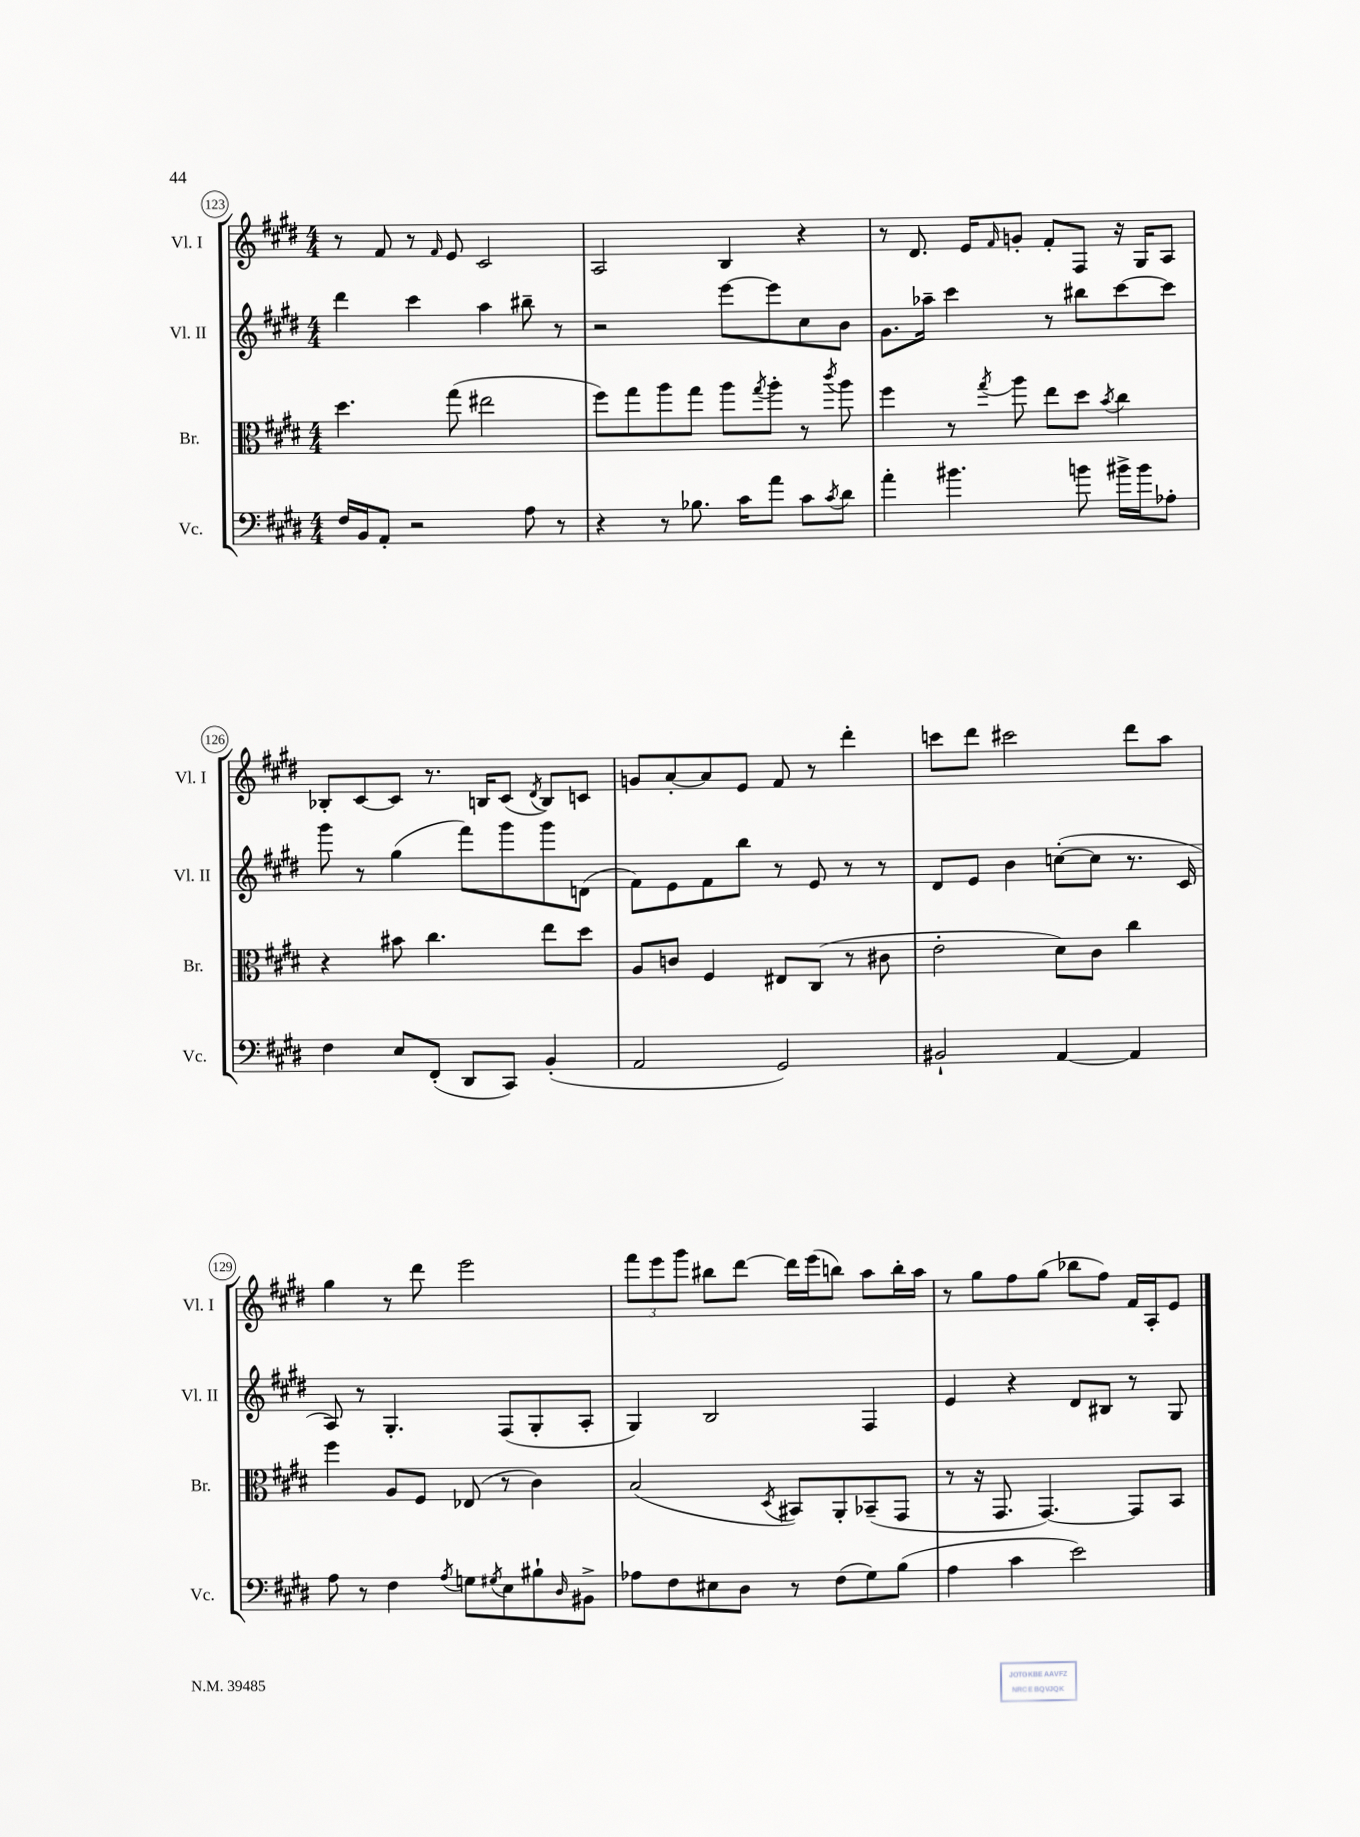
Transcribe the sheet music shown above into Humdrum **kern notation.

**kern	**kern	**kern	**kern
*staff4	*staff3	*staff2	*staff1
*clefF4	*clefC3	*clefG2	*clefG2
*k[f#c#g#d#]	*k[f#c#g#d#]	*k[f#c#g#d#]	*k[f#c#g#d#]
*M4/4	*M4/4	*M4/4	*M4/4
16F#	4.dd#	4ddd#	8r
16BB	.	.	.
8AA'	.	.	8f#
2r	.	4ccc#	8r
.	.	.	16qqf#
.	(8gg#	.	8e
.	2ee#	4aa	2c#
8A	.	8bb#~	.
8r	.	8r	.
=	=	=	=
4r	8ff#)	2r	2A
.	8gg#	.	.
8r	8aa	.	.
8.B-	8gg#	.	.
.	8aa	[8eee	4B
16c#	.	.	.
.	8qgg#	.	.
8a	8aa'	8eee]	.
8c#	8r	8cc#	4r
8qc#	8qccc#	.	.
8d#	8aa	8b	.
=	=	=	=
4a'	4ff#	8.g#	8r
.	.	.	8.d#
.	.	16aa-~	.
4.b#	8r	4ccc#	.
.	.	.	16e
.	8qgg#	.	16qqf#
.	8aa	.	8g'
.	8ee	8r	8f#'
8b	8dd#	8bb#	8F#
.	8qb	.	.
16b#^	4cc#	[8ccc#	16r
16b#	.	.	16G#
8A-'	.	8ccc#]	8A
=	=	=	=
4F#	4r	8ggg#	8B-'
.	.	8r	[8c#
8E	8b#	(4gg#	8c#]
(8FF#'	4.cc#	.	8.r
8DD#	.	8fff#)	.
.	.	.	16B
8CC#)	.	8ggg#	(8c#
.	.	.	8qd#
(4BB'	8ee	8ggg#	8B)
.	8dd#	(8d	8c
=	=	=	=
2AA	8A	8f#)	8g
.	8c	8e	[8a'
.	4F#	8f#	8a]
.	.	8bb	8e
2GG#)	8E#	8r	8f#
.	(8C#	8e	8r
.	8r	8r	4ddd#'
.	8c#	8r	.
=	=	=	=
2BB#`	2e'	8d#	8ccc
.	.	8e	8ddd#
.	.	4b	2ccc#
[4AA	8d#)	([8cc'	.
.	8c#	8cc]	.
4AA]	4cc#	8.r	8ddd#
.	.	.	8aa
.	.	16c#	.
=	=	=	=
8A	4ff#	8A)	4gg#
8r	.	8r	.
4F#	8A	4.G#'	8r
.	8F#	.	8ddd#
8qA	.	.	.
8G	(8E-	.	2eee
8qG#	.	.	.
8E	8r	(8F#	.
8B#`	4c#)	8G#'	.
16qqD#	.	.	.
8BB#^	.	8A'	.
=	=	=	=
8A-	(2B	4G#)	12fff#
.	.	.	12eee
8F#	.	.	.
.	.	.	12ggg#
8E#	.	2B	8bb#
8D#	.	.	[8ddd#
.	8qD#	.	.
8r	8BB#)	.	16ddd#]
.	.	.	(16eee
(8F#	8AA'	.	8bb)
8G#)	(8BB-~	4F#	8aa
(8B	8GG#	.	16bb'
.	.	.	16aa
=	=	=	=
4A	8r	4e	8r
.	16r	.	8gg#
.	8.GG#	.	.
4c#	.	4r	8ff#
.	[4.GG#)	.	(8gg#
2e)	.	8d#	8bb-
.	.	8B#	8ff#)
.	8GG#]	8r	16f#
.	.	.	16A'
.	8BB	8G#	8e
==	==	==	==
*-	*-	*-	*-
